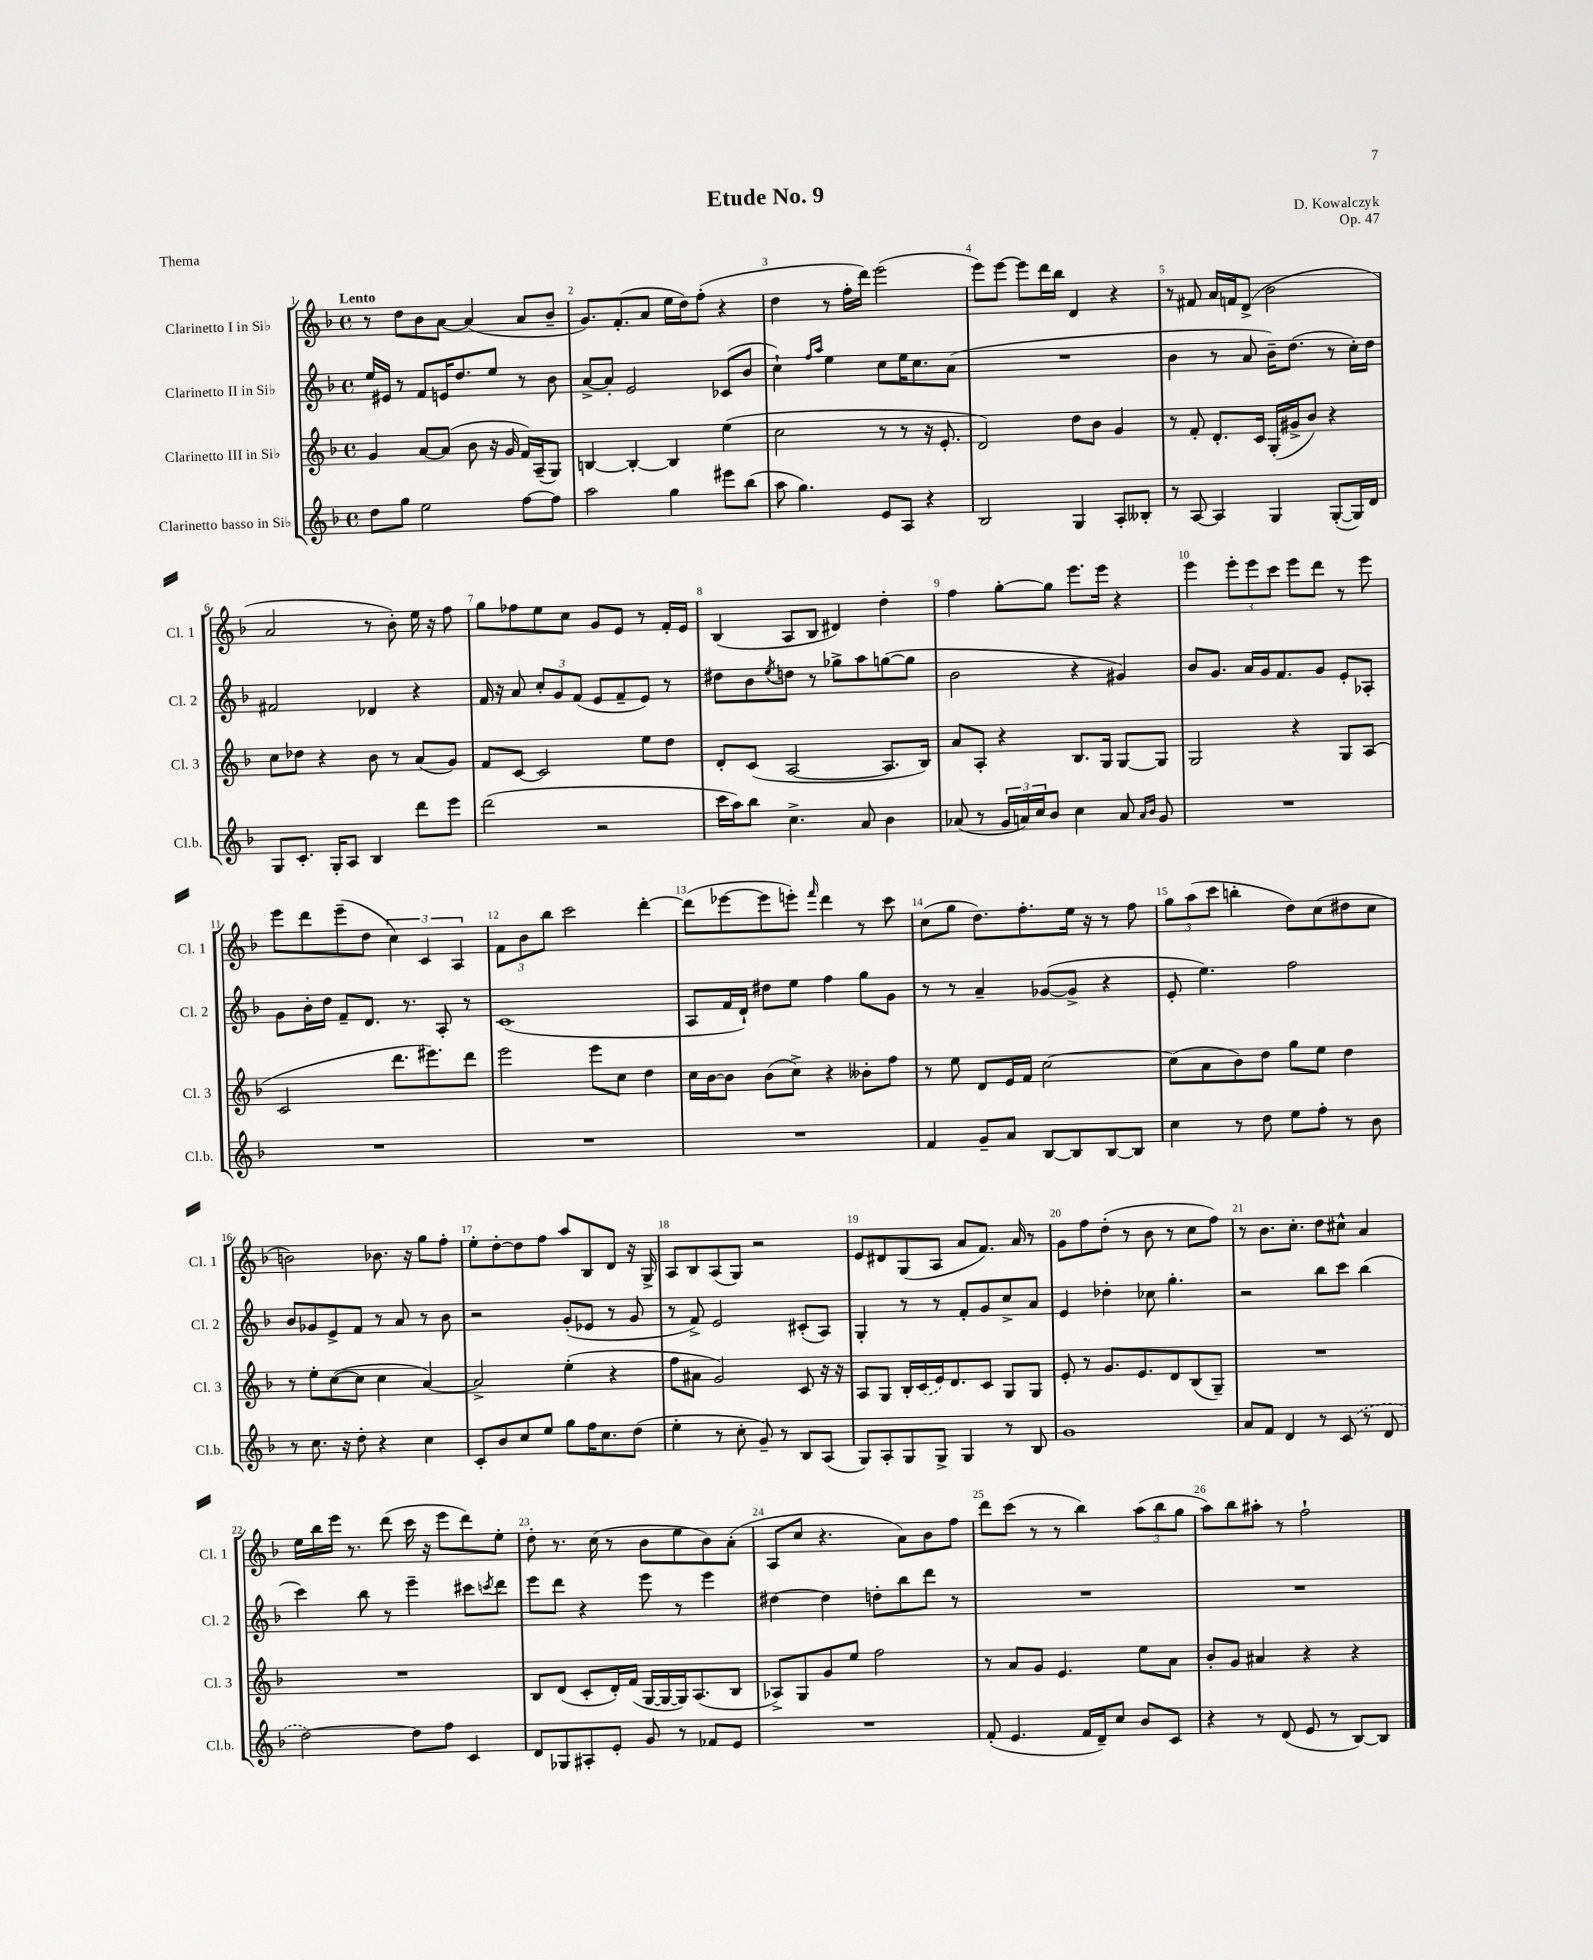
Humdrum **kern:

**kern	**kern	**kern	**kern
*staff4	*staff3	*staff2	*staff1
*clefG2	*clefG2	*clefG2	*clefG2
*k[b-]	*k[b-]	*k[b-]	*k[b-]
*M4/4	*M4/4	*M4/4	*M4/4
*met(c)	*met(c)	*met(c)	*met(c)
8dd	4g	16ee	8r
.	.	16e#	.
8gg	.	8r	8dd
2ee	[8a	8f	8b-
.	(8a]	16e	[8a
.	.	8.dd	.
.	8b-	.	(4a]
.	16r	8ee	.
.	16g	.	.
[8ff	16f)	8r	8a
.	(16A~	.	.
8ff]	8G)	8b-	8b-~
=	=	=	=
2aa	[4B	[8a^	8.g)
.	.	8a']	.
.	.	.	(8.f'
.	4B'_	2e	.
.	.	.	8a
4gg	4B]	.	16ee
.	.	.	16dd)
.	.	.	(8ff'
8eee#	(4ee	(8c-	4r
(8bb-	.	8b-	.
=	=	=	=
8aa	2cc	4cc`)	4dd
4.gg)	.	.	.
.	.	16qqff	.
.	.	16qqaa	.
.	.	4ee	8r
.	.	.	16ff'
.	.	.	16ddd)
8e	8r	8cc	(2eee
8A	8r	16ee	.
.	.	8.cc	.
4r	16r	.	.
.	8.e'	.	.
.	.	(8a	.
=	=	=	=
2B-	2d)	1r	8eee)
.	.	.	[8eee
.	.	.	8eee]
.	.	.	16ddd
.	.	.	16bb-
4G	8dd	.	4d
.	8b-	.	.
8A'	4g	.	4r
8B--'	.	.	.
=	=	=	=
8r	8r	4b-	8r
[8A	8f'	.	8f#
4A]	8.d'	8r	16a
.	.	.	16f
.	.	8a	(8d^
.	16c	.	.
4G	(16G'	16b-~)	2b-
.	16g#^	(8.dd	.
.	8b-)	.	.
([8G'	4r	8r	.
16G])	.	16cc')	.
16d	.	16dd	.
=	=	=	=
8G	8cc	2f#	2a
8.c'	8dd-	.	.
.	4r	.	.
16G'	.	.	.
8A	.	.	.
4B-	8b-	4d-	8r
.	8r	.	8b-')
8ddd	(8a	4r	16ee
.	.	.	16r
8eee	8g)	.	8ff
=	=	=	=
(2ddd	8f	16f	8gg
.	.	16r	.
.	[8c	8a	8ff-
.	2c]	12cc'	8ee
.	.	12g	.
.	.	.	8cc
.	.	(12f	.
2r	.	8e	8g
.	.	8f~	8e
.	8ee	8e)	8r
.	8dd	8r	16f'
.	.	.	16e
=	=	=	=
16ccc	8d'	8dd#	(4B-
16aa)	.	.	.
8bb-	(8c	8b-	.
.	.	8qee	.
4.cc^	[2A	8dd	8A
.	.	8r	8B-
.	.	8gg-^	4d#)
8a	.	8aa	.
4b-	8.A]	([8gg	4dd'
.	.	8gg]	.
.	16B-)	.	.
=	=	=	=
(8a-	8a	2b-	4ff
8r	8A'	.	.
24g	4r	.	[8gg'
24a)	.	.	.
24cc	.	.	.
8b-	.	.	8gg]
4cc	8.B-	4r	8.eee
.	16G	.	16eee
8a	[8G	4g#)	4r
16qqa	.	.	.
16qqb-	.	.	.
8g	8G]	.	.
=	=	=	=
1r	2G	8b-	4eee
.	.	8.g	.
.	.	.	12eee'
.	.	16a	.
.	.	.	12eee
.	.	16g	.
.	.	.	12ccc
.	.	8.f	.
.	4r	.	8eee
.	.	8g	8ddd
.	8G	8e'	8r
.	(8A	8A-'	8eee
=	=	=	=
1r	2c	8g	8eee
.	.	16b-'	8ddd
.	.	16dd	.
.	.	8f~	(8eee~
.	.	8.d	8dd
.	8.ddd	.	6cc)
.	.	8.r	.
.	.	.	6c
.	8.eee#)	.	.
.	.	8A'	.
.	.	.	6A
.	8ddd	8r	.
=	=	=	=
1r	2eee	(1c	12f
.	.	.	12b-
.	.	.	12bb-
.	.	.	2ccc
.	8eee	.	.
.	8cc	.	.
.	4dd	.	[4ddd'
=	=	=	=
1r	16cc	8A	(8ddd]
.	[16b-	.	.
.	8b-]	16f	[8eee-
.	.	16d`)	.
.	(8b-	8dd#	8eee-]
.	8cc^)	8ee	8eee')
.	.	.	16qqfff
.	4r	4ff	4ddd
.	8b--'	8gg	8r
.	8ff	8g	8ccc
=	=	=	=
4f	8r	8r	(8cc
.	8ee	8r	8gg
8g~	8d	4a~	8.dd)
8a	16e	.	.
.	16f	.	8.ff'
[8B-	[2cc	([8g-	.
8B-]	.	8g-^]	16ee
.	.	.	16r
[8B-	.	4r	8r
8B-]	.	.	8ff
=	=	=	=
4cc	(8cc]	8e'	12gg
.	.	.	(12aa
.	8a	4.ee)	.
.	.	.	12ccc
8r	8b-)	.	4bb'
8dd	8dd	.	.
8ee	8gg	2ff	8dd)
8ff'	8ee	.	(8cc
8r	4dd	.	8dd#
8b-	.	.	8cc
=	=	=	=
8r	8r	8b-	2b)
8.cc	8ee'	8g-	.
.	([8cc	8e^	.
16r	.	.	.
8dd'	8cc]	8f	.
4r	4cc	8r	8.b-
.	.	8a	.
.	.	.	16r
4cc	[4a)	8r	8gg
.	.	8b-	8ff'
=	=	=	=
8c'	2a^]	2r	8ee'
8b-	.	.	[8dd'
8cc	.	.	8dd]
8ee	.	.	8ff
8gg	(4ee'	(8g'	8aa
16ff	.	8e-	8B-
8.cc	.	.	.
.	4r	8r	8d
(8dd	.	8g	16r
.	.	.	16G^
=	=	=	=
4ee'	8ff	8r	8A
.	8a#	8f^)	8B-
8r	2g)	2e	(8A
8cc'	.	.	8G)
8g~)	.	.	2r
8r	.	.	.
8B-	8c	(8c#'	.
(8A	16r	8A)	.
.	16r	.	.
=	=	=	=
8G)	8A	4G'	8e
8A'	8G	.	8d#
8G	16B-'	8r	(8G
.	(16c	.	.
8G^	16e)	8r	8A
.	8.d	.	.
4G	.	8f'	8a
.	8c	8g	8.f)
8r	8G	8cc^	.
.	.	.	16a
8B-	8G	8a	8r
=	=	=	=
1g	8e'	4e	8g
.	8r	.	8ff
.	8.g	4dd-'	(8dd'
.	.	.	8r
.	8.e	.	.
.	.	8cc-	8b-
.	8d	4.gg'	8r
.	(8B-	.	8cc
.	8G~)	.	8ff)
=	=	=	=
8a	1r	2r	8r
8f	.	.	8.b-
4d	.	.	.
.	.	.	8.cc'
8r	.	8bb-	8dd
(8c	.	8ccc	8cc#^^
8r	.	(4bb-	4a
8d	.	.	.
=	=	=	=
[2dd)	1r	4ccc)	16ee
.	.	.	16bb-
.	.	.	16eee
.	.	.	8.r
.	.	8bb-	.
.	.	8r	(8ddd
8dd]	.	4eee~	16ccc
.	.	.	16r
8ff	.	.	8eee
4c	.	8ccc#	8ddd)
.	.	8qccc	.
.	.	8ddd	8ee'
=	=	=	=
8d	8B-	8eee	8dd'
8G-	(8d	8ddd	8.r
8A#'	8c'	4r	.
.	.	.	(16cc
8e'	16d')	.	8r
.	(16f	.	.
8g	[16G	8eee	8b-
.	16G_	.	.
8r	16G])	8r	8ee
.	(8.A	.	.
8f-	.	4eee	8b-)
8e	8B-	.	(8a'
=	=	=	=
1r	8A-^)	[4dd#	8A
.	8G	.	8cc
.	8g	4dd#]	4.r
.	8ee	.	.
.	2ff	8dd'	.
.	.	8bb-	8a)
.	.	8ddd	8b-
.	.	8r	8ff
=	=	=	=
(8f'	8r	1r	8ddd
4.e	8a	.	(8ccc
.	8g	.	8r
.	4.e	.	8r
16f	.	.	4bb-)
16d~)	.	.	.
8cc	.	.	.
8b-	8ee	.	(12aa
.	.	.	12bb-
8c	8a	.	.
.	.	.	12gg
=	=	=	=
4r	8b-'	1r	8aa)
.	8g	.	8bb-
8r	4a#	.	8aa#'
(8d	.	.	8r
8e	4r	.	2ff`
8r	.	.	.
[8B-)	4r	.	.
8B-]	.	.	.
==	==	==	==
*-	*-	*-	*-
